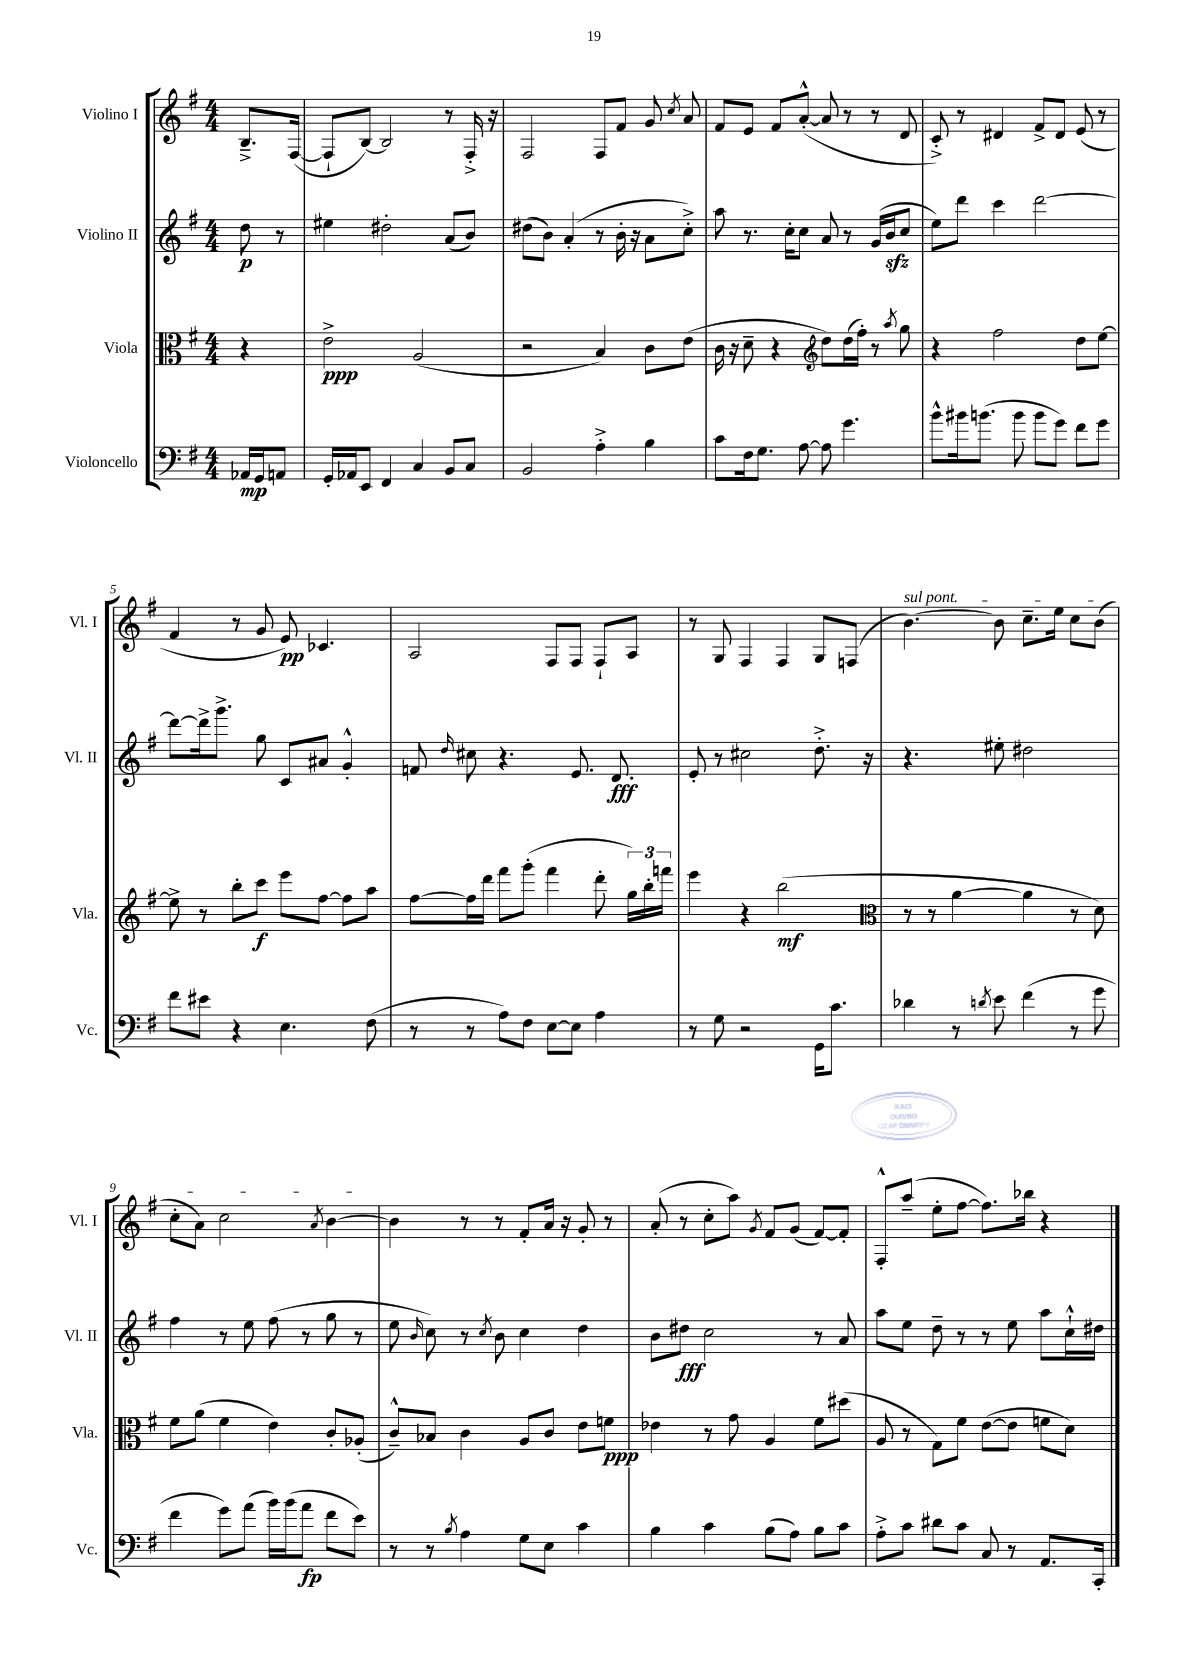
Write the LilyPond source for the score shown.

<<
\new StaffGroup <<
\new Staff = "s0" \with { instrumentName = "Violino I" shortInstrumentName = "Vl. I" } {
    \clef treble \key g \major \numericTimeSignature \time 4/4 \partial 4
    \autoBeamOff b8.[---> fis16]~( |
    fis8[-! b8]~) b2 r8 fis16-.-> r16 |
    fis2 fis8[ fis'8] g'8 \acciaccatura { c''8 } a'8 |
    fis'8[ e'8] fis'8[ a'8]~-.-^( a'8 r8 r8 d'8 |
    c'8-.->) r8 dis'4 fis'8[-> dis'8] e'8( r8 |
    fis'4 r8 g'8 e'8\pp) ces'4. |
    a2 fis8[ fis8] fis8[-! a8] |
    r8 g8 fis4 fis4 g8[ f8]( |
    \once \override TextSpanner.bound-details.left.text = \markup { \italic "sul pont." } b'4.~\startTextSpan) b'8 c''8.[-- e''16] c''8[ b'8]( |
    c''8[-. a'8]) c''2 \acciaccatura { a'8 } b'4~\stopTextSpan |
    b'4 r8 r8 fis'8[-. a'16] r16 g'8-. r8 |
    a'8-.( r8 c''8[-. a''8]) \acciaccatura { g'8 } fis'8[ g'8]( fis'8[~) fis'8]-. |
    fis8[-.-^ a''8]--( e''8[-. fis''8]~ fis''8.[) bes''16] r4 \bar "|." |
}
\new Staff = "s1" \with { instrumentName = "Violino II" shortInstrumentName = "Vl. II" } {
    \clef treble \key g \major \numericTimeSignature \time 4/4 \partial 4
    \autoBeamOff d''8\p r8 |
    eis''4 dis''2-. a'8[( b'8]) |
    dis''8[( b'8]) a'4-.( r8 b'16-. r16 a'8[ c''8]-.->) |
    a''8 r8. c''16[-. c''8] a'8 r8 g'16[( b'16\sfz c''8] |
    e''8[) d'''8] c'''4 d'''2~ |
    d'''8[~ d'''16-> g'''8.]-> g''8 c'8[ ais'8] g'4-.-^ |
    f'8 \grace { d''16 } cis''8 r4. e'8. d'8.\fff |
    e'8-. r8 cis''2 d''8.-.-> r16 |
    r4. eis''8-. dis''2 |
    fis''4 r8 e''8 fis''8( r8 g''8 r8 |
    e''8 \grace { b'16 } c''8) r8 \acciaccatura { c''8 } b'8 c''4 d''4 |
    b'8[ dis''8]\fff c''2 r8 a'8 |
    a''8[ e''8] d''8-- r8 r8 e''8 a''8[ c''16-!-^ dis''16] \bar "|." |
}
\new Staff = "s2" \with { instrumentName = "Viola" shortInstrumentName = "Vla." } {
    \clef alto \key g \major \numericTimeSignature \time 4/4 \partial 4
    \autoBeamOff r4 |
    e'2->\ppp a2( |
    r2 b4) c'8[ e'8]( |
    c'16 r16 d'8-- r4 \clef treble d''8[) d''16( fis''16]-.) r8 \acciaccatura { a''8 } g''8 |
    r4 fis''2 d''8[ e''8]~ |
    e''8-> r8 b''8[-. c'''8]\f e'''8[ fis''8]~ fis''8[ a''8] |
    fis''8[~ fis''16 d'''16] fis'''8[ g'''8]-.( fis'''4 d'''8-. \tuplet 3/2 { g''16[) b''16-. f'''16] } |
    e'''4 r4 b''2\mf( |
    \clef alto r8 r8 a'4~ a'4 r8 d'8) |
    fis'8[ a'8]( fis'4 e'4) c'8[-. aes8]-.( |
    c'8[---^) bes8] c'4 a8[ c'8] e'8[ f'8]\ppp |
    ees'4 r8 g'8 a4 fis'8[ dis''8]( |
    a8 r8 g8[) fis'8] e'8[~( e'8] f'8[ d'8]) \bar "|." |
}
\new Staff = "s3" \with { instrumentName = "Violoncello" shortInstrumentName = "Vc." } {
    \clef bass \key g \major \numericTimeSignature \time 4/4 \partial 4
    \autoBeamOff aes,16[\mp g,16 a,8] |
    g,16[-. aes,16 e,8] fis,4 c4 b,8[ c8] |
    b,2 a4-.-> b4 |
    c'8[ fis16 g8.] a8~ a8 g'4. |
    b'8[-^ bis'16 b'8.]( b'8 b'8[ g'8]) fis'8[ g'8] |
    fis'8[ eis'8] r4 e4. fis8( |
    r8 r8 a8[) fis8] e8[~ e8] a4 |
    r8 g8 r2 g,16[ c'8.] |
    des'4 r8 \acciaccatura { d'8 } e'8 fis'4( r8 g'8 |
    fis'4 g'8[) a'8]( b'16[) b'16( a'8]\fp fis'8[ e'8]) |
    r8 r8 \acciaccatura { b8 } a4 g8[ e8] c'4 |
    b4 c'4 b8[( a8]) b8[ c'8] |
    a8[-.-> c'8] dis'8[ c'8] c8 r8 a,8.[ c,16]-. \bar "|." |
}
>>
>>
